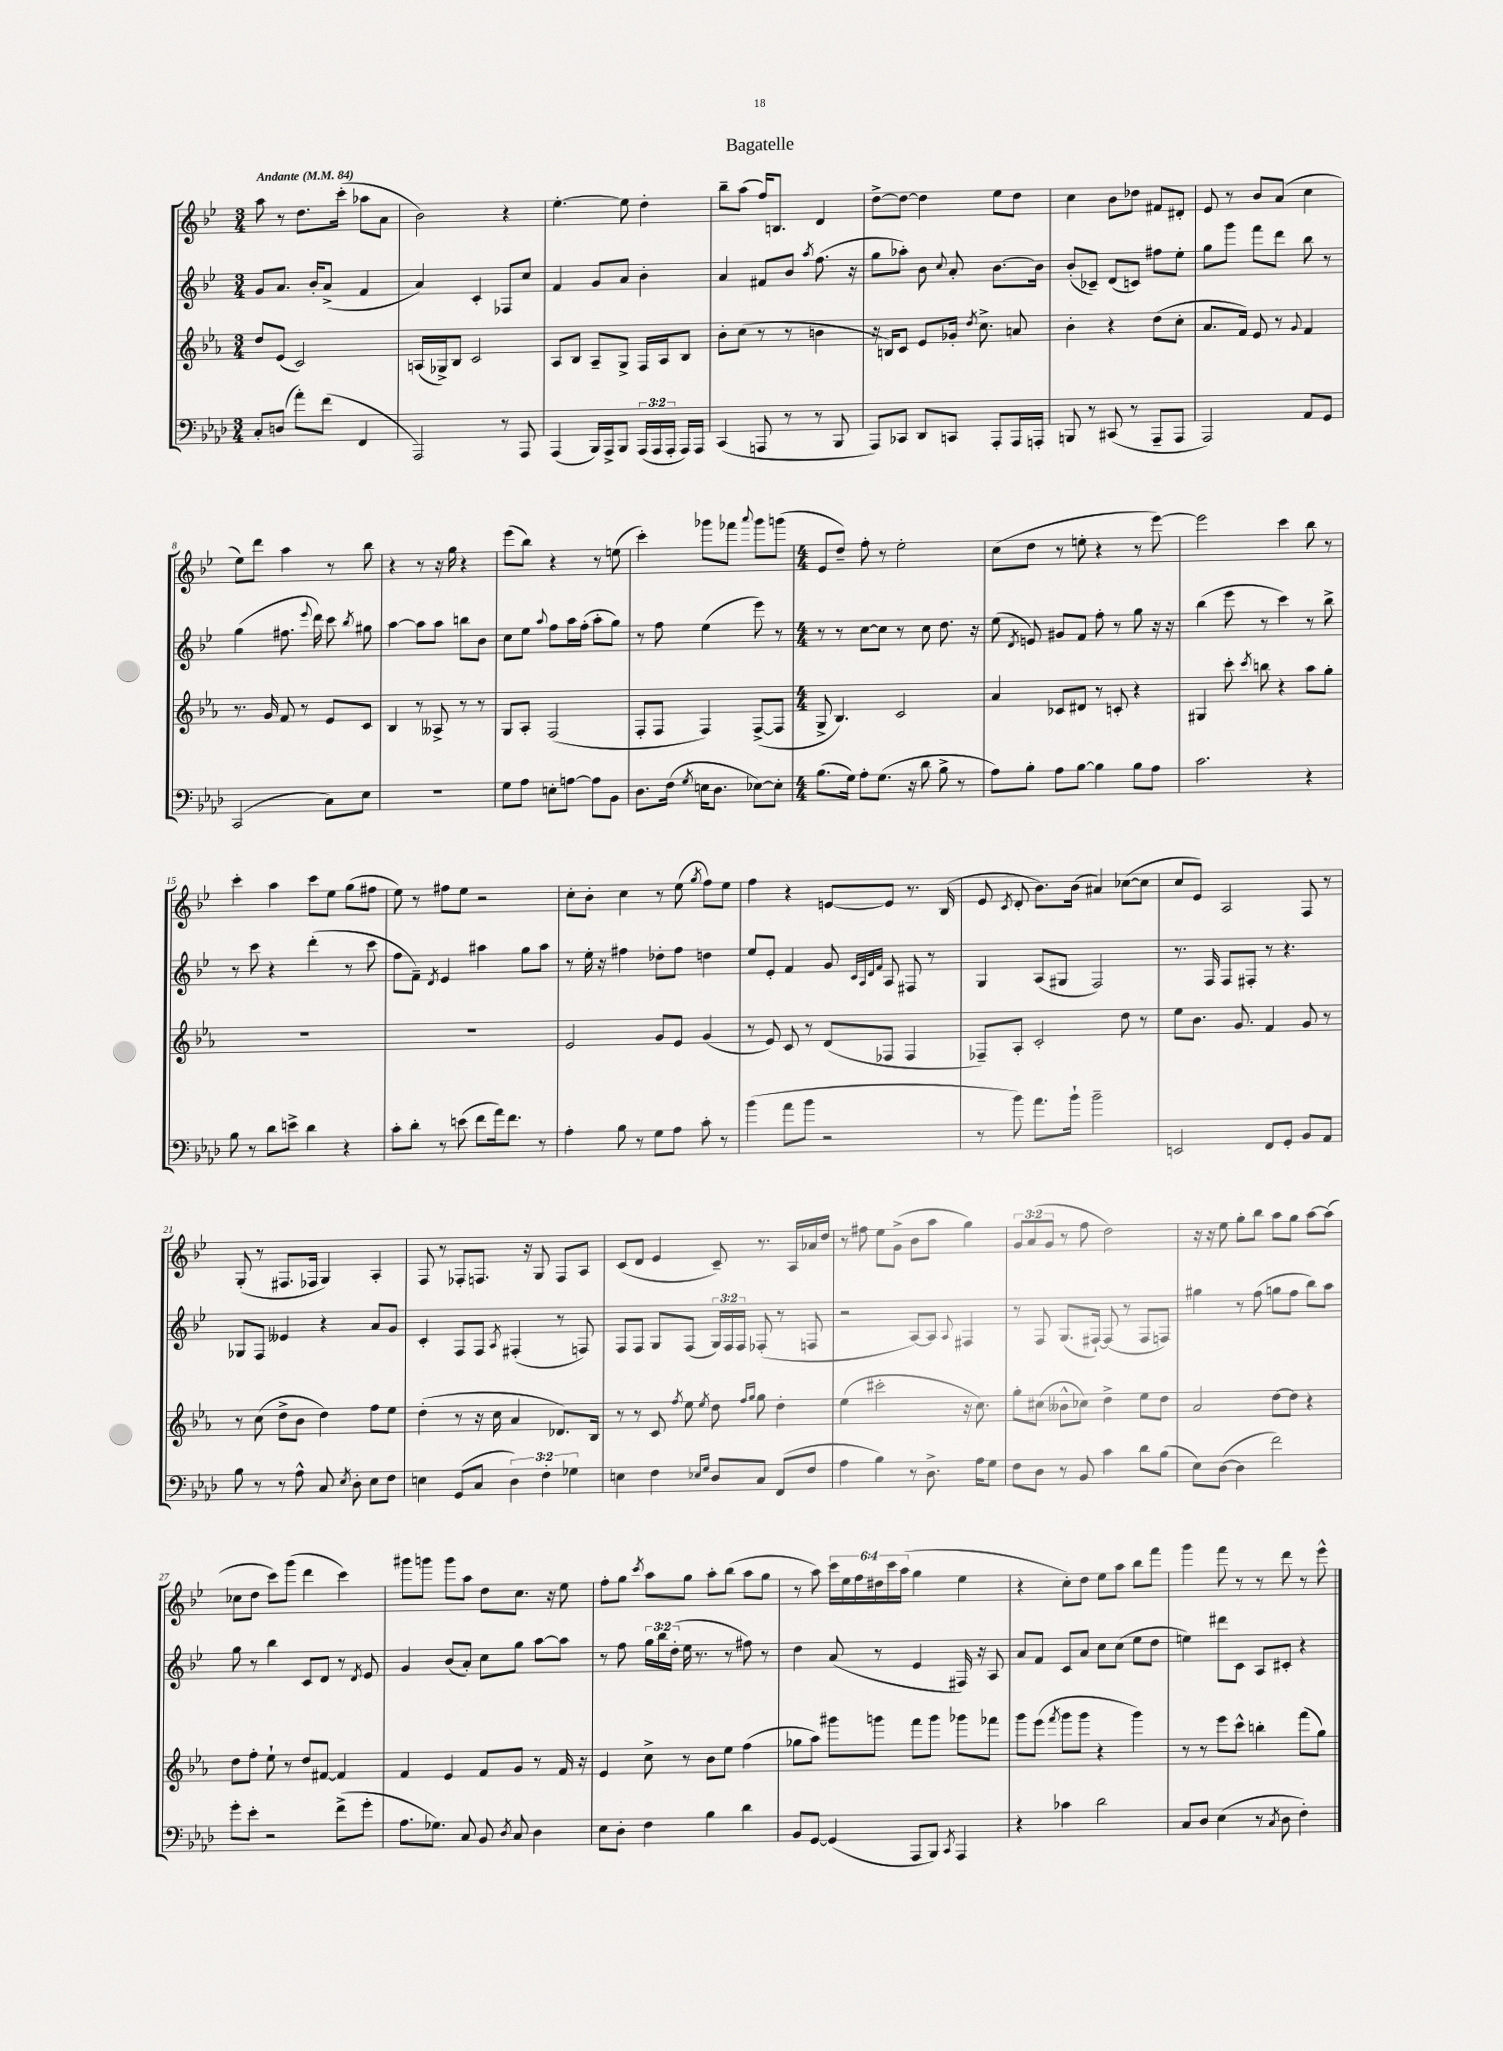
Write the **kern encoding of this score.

**kern	**kern	**kern	**kern
*staff4	*staff3	*staff2	*staff1
*clefF4	*clefG2	*clefG2	*clefG2
*k[b-e-a-d-]	*k[b-e-a-]	*k[b-e-]	*k[b-e-]
*M3/4	*M3/4	*M3/4	*M3/4
*MM84	*MM84	*MM84	*MM84
8C'	8dd	8g	8aa
(8D	(8e-	8.a	8r
8a-')	2c)	.	8.dd
.	.	16b-'	.
(8f	.	(8a^	.
.	.	.	(16ccc'
4FF	.	4f	8aa-
.	.	.	8a
=	=	=	=
2AAA-)	(16A	4a)	2b-)
.	16G-^)	.	.
.	8B-	.	.
.	2c	4c'	.
8r	.	8F-	4r
8AAA-	.	8cc	.
=	=	=	=
(4AAA-	8A-	4f	[4.ee-'
.	8B-	.	.
16BBB-)	8A-~	8g	.
16AAA-^	.	.	.
8BBB-	8G^	8a	8ee-]
(24AAA-	16F	4b-'	4dd'
24AAA-	.	.	.
.	16A-	.	.
24AAA-'	.	.	.
16AAA-)	8B-	.	.
16AAA-	.	.	.
=	=	=	=
(4CC	8b-'	4a	8bb-~
.	(8cc	.	(8aa
8AAA	8r	8f#	16ff)
.	.	.	8.B
8r	8r	8b-	.
.	.	8qaa	.
8r	4b	(8.ff	4d
8BBB-	.	.	.
.	.	16r	.
=	=	=	=
8AAA-)	16r	8gg	[8dd^
.	16B)	.	.
8CC-	8c	8aa-')	8dd_
8DD-	8e-	8b-	4dd]
.	.	8qqcc	.
8CC	16g-'	8a'	.
.	8qdd	.	.
.	8.cc^	.	.
8AAA-'	.	[8.b-	8ee-
16AAA-	8a	.	8dd
16AAA'	.	16b-]	.
=	=	=	=
8BBB	4b-'	(8b-'	4cc
8r	.	8c-~)	.
(8CC#	4r	(8d	8b-
8r	.	8c)	8dd-
8AAA-~	(8dd	8ff#	8f#
8AAA-	8cc'	8ee-'	8d#'
=	=	=	=
2AAA-)	8.a-	8gg	8e-
.	.	8ggg	8r
.	16f)	.	.
.	8e-	8fff	8b-
.	8r	8ddd	(8a
.	8qqg	.	.
8AA-	4f	8bb-	4cc
8GG	.	8r	.
=	=	=	=
(2CC	8.r	(4gg	8ee-)
.	.	.	8ddd
.	16g	.	.
.	8f	8.ff#	4aa
.	8r	.	.
.	.	8qqeee-	.
.	.	16ddd)	.
8C)	8e-	8ccc	8r
.	.	8qbb-	.
8E-	8c	8gg#	8bb-
=	=	=	=
2.r	4B-	[4aa	4r
.	8r	8aa]	8r
.	8A--^	8aa	16r
.	.	.	16gg
.	8r	8bb	4r
.	8r	8b-	.
=	=	=	=
8G	8G	8cc	(8eee-
8A-	8A-'	8ee-	8bb-)
.	.	8qqaa	.
8E'	(2F	8ff	4r
[8A	.	16aa	.
.	.	(16ff'	.
8A]	.	8aa'	8r
8BB-	.	8gg)	(8ee
=	=	=	=
8.D-	8F'	8r	4ccc')
.	8F	8ff	.
(16F	.	.	.
8qG	.	.	.
16E	4F)	(4ee-	8ggg-
8.D-	.	.	.
.	.	.	8fff-
.	.	.	8qqaaa
[8E-)	([8F^	8eee-)	8ggg-
8E-']	8F]	8r	(8ggg
=	=	=	=
*M4/4	*M4/4	*M4/4	*M4/4
(8.B-	8G^	8r	8e-
.	4.B-)	8r	8dd~)
16G)	.	.	.
8A-'	.	[8cc	8ff'
(8.G	.	8cc]	8r
.	2c	8r	2ee-'
16r	.	.	.
8d-	.	8cc	.
8B-^	.	8.dd	.
8r	.	.	.
.	.	16r	.
=	=	=	=
8A-)	4a-	(8ee-	(8cc
.	.	8qd	.
8B-'	.	8e)	8dd
8A-	8c-	8g#	8r
[8B-	8d#	8f	8ee'
4B-]	8r	8ff'	4r
.	8c'	8r	.
8B-	4r	8gg	8r
8A-	.	16r	[8eee-)
.	.	16r	.
=	=	=	=
2.c	4G#	(4bb-	2eee-]
.	8ccc'	8eee-	.
.	8qccc	.	.
.	8bb	8r	.
.	4r	4ccc)	4ccc
4r	8aa-	8r	8bb-
.	8gg'	8bb-^	8r
=	=	=	=
8B-	1r	8r	4ccc'
8r	.	8ccc	.
8d-	.	4r	4aa
8e^	.	.	.
4d-	.	(4ddd'	8ccc
.	.	.	8ee-
4r	.	8r	(8gg
.	.	8ccc	8ff#
=	=	=	=
8c'	1r	8ff	8ee-)
8d-'	.	8f~)	8r
.	.	8qd	.
8r	.	4e-	8ff#
(8e	.	.	8ee-
8f	.	4aa#	2r
16a-)	.	.	.
8.f	.	.	.
.	.	8gg	.
8r	.	8aa#	.
=	=	=	=
4A-'	2e-	8r	8cc'
.	.	16ee-'	8b-'
.	.	16r	.
8B-	.	4ff#	4cc
8r	.	.	.
8G	8g	8dd-'	8r
8A-	8e-	8ff#	(8ee-
.	.	.	8qgg
8c'	(4g	4dd	8ff)
8r	.	.	8ee-
=	=	=	=
(4b-	8r	8ee-	4ff
.	8e-)	8e-'	.
8a-	8c	4f	4r
8b-	8r	.	.
2r	(8d	8g	[8e
.	.	32qqc	.
.	.	32qqA	.
.	.	32qqd	.
.	.	32qqf	.
.	8F-	8A	8e]
.	4F-	8F#	8.r
.	.	8r	.
.	.	.	(16B-
=	=	=	=
8r	8F-~)	4G	8e-
.	.	.	8qc
8b-)	8A-'	.	8d'
8.a-	2c'	(8A	8.b-)
.	.	8G#	.
16b-`	.	.	(16b-
2b-~	.	2F)	4a#)
.	8dd	.	([8cc-
.	8r	.	8cc-]
=	=	=	=
2EE	8ee-	8.r	8cc
.	8.b-	.	8e-)
.	.	16F	.
.	.	8F	2A
.	8.g	.	.
.	.	8F#'	.
8FF	4f	8r	.
8GG'	.	4.r	.
8BB-	8g	.	8F
8AA-	8r	.	8r
=	=	=	=
8B-	8r	8G-	(8G'
8r	(8cc	8F	8r
8r	8dd^	4e--	8.F#
8A-^^	8b-	.	.
.	.	.	16F-
8C	4dd)	4r	4G)
8qE-	.	.	.
8D-'	.	.	.
8E-	8ff	8a	4A'
8F	8ee-	8g	.
=	=	=	=
4E	(4dd'	4c'	8F
.	.	.	8r
(8GG	8r	8F	8F-'
8C	16r	8F	8.F
.	16cc	.	.
.	.	8qA	.
6D-)	4a-	(4F#'	.
.	.	.	16r
.	.	.	8G
6F'	.	.	.
.	8.d-)	8r	8F
6G-	.	.	.
.	.	8F)	8A
.	16B-	.	.
=	=	=	=
4E	8r	8F	(8c
.	8r	8F	8d
4F	8c	8G	4e-
.	8qff	.	.
.	8ee-	(8F	.
16qqE-	.	.	.
16qqG	8qee-	.	.
8D-	8dd	24G)	8c~)
.	.	24F	.
.	.	24F	.
.	16qqff	.	.
.	16qqgg	.	.
8C	8gg	(8F-'	8.r
(8FF	4dd'	8r	.
.	.	.	16A
8F	.	8F	16a-
.	.	.	16dd
=	=	=	=
4A-	(4ee-	2r	8r
.	.	.	8ff#
4B-)	2ccc#'	.	8ee-
.	.	.	(8g^
8r	.	[8A)	8b-
8.D-^	.	8A]	8aa
.	.	8qqA	.
.	16r	4F#	4gg)
16A-	8.cc)	.	.
8G	.	.	.
=	=	=	=
8F	8gg'	8r	12g
.	.	.	(12a
8D-	(8cc#	8F	.
.	.	.	12g
8r	8b--^^	(8.G	8r
8BB-	8cc-)	.	8ff
.	.	[16F#`)	.
4c	4dd^	(8F#]	2dd)
.	.	8r	.
8d-	8ee-	8F#	.
(8B-	8dd	8F)	.
=	=	=	=
8E-)	2a-	4gg#	16r
.	.	.	16r
([8D-	.	.	8ee-
4D-]	.	8r	8gg'
.	.	(8ff	8bb-
2f)	[8dd	8gg	8aa
.	8dd]	8ff	8gg
.	4r	8bb-)	[8aa
.	.	8aa	(8aa]
=	=	=	=
8g'	8dd	8gg	8cc-
8e-'	8ff'	8r	8dd
2r	8ee-`	4bb-	8ccc)
.	8r	.	(8ggg
.	8dd	8c	4ddd
.	[8f#	8d	.
(8f^	4f#]	8r	4ccc)
.	.	8qd	.
8g'	.	8e-	.
=	=	=	=
8.A-	4f	4g	8ggg#
.	.	.	8ggg
8.G-)	.	.	.
.	4e-	(8b-	8ggg
8C	.	8a')	8aa
8BB-	8f	8cc	8dd
8qD-	.	.	.
8C	8g	8gg	8.cc
4D-	8r	[8aa	.
.	.	.	16r
.	16f	8aa]	8ee-
.	16r	.	.
=	=	=	=
8E-	4e-	8r	8ff'
8D-'	.	8ff	8gg
.	.	.	8qccc
4F	8cc^	24gg	8aa
.	.	24bb-	.
.	.	(24dd'	.
.	8r	16ee-	8gg
.	.	8.r	.
4B-	8b-	.	8aa'
.	8ee-	8r	(8bb-
4d-	(4ff	8ff#)	8aa
.	.	8r	8gg
=	=	=	=
8BB-	8gg-	4dd	8r
[8GG	8aa-)	.	8aa)
(4GG]	8ggg#	(8a	24ccc
.	.	.	24ee-
.	.	.	24ff
.	8ggg	8r	24dd#
.	.	.	24ccc
.	.	.	(24aa
8AAA-	8fff	4e-	4gg
8BBB-)	8ggg	.	.
8qCC	.	.	.
4AAA-	8ggg-	16F#)	4ee-
.	.	16r	.
.	8fff-	8A	.
=	=	=	=
4r	8ggg	8a	4r
.	(8eee-	8f	.
.	8qfff	.	.
4c-	8ggg	8c	8cc')
.	8ggg	8a	8dd
2d-	4r	8cc	8ee-
.	.	(8cc	8aa
.	4ggg)	8ee-	8bb-
.	.	8dd	8fff
=	=	=	=
8C	8r	4ee)	4ggg
8D-	8r	.	.
(4E-	8eee-	8ddd#	8fff
.	8ccc^^	8c	8r
8r	4bb'	8A	8r
8qC	.	.	.
8D-	.	8c#'	8ddd
4F')	(8fff	4r	8r
.	8gg)	.	8eee-^^
==	==	==	==
*-	*-	*-	*-
